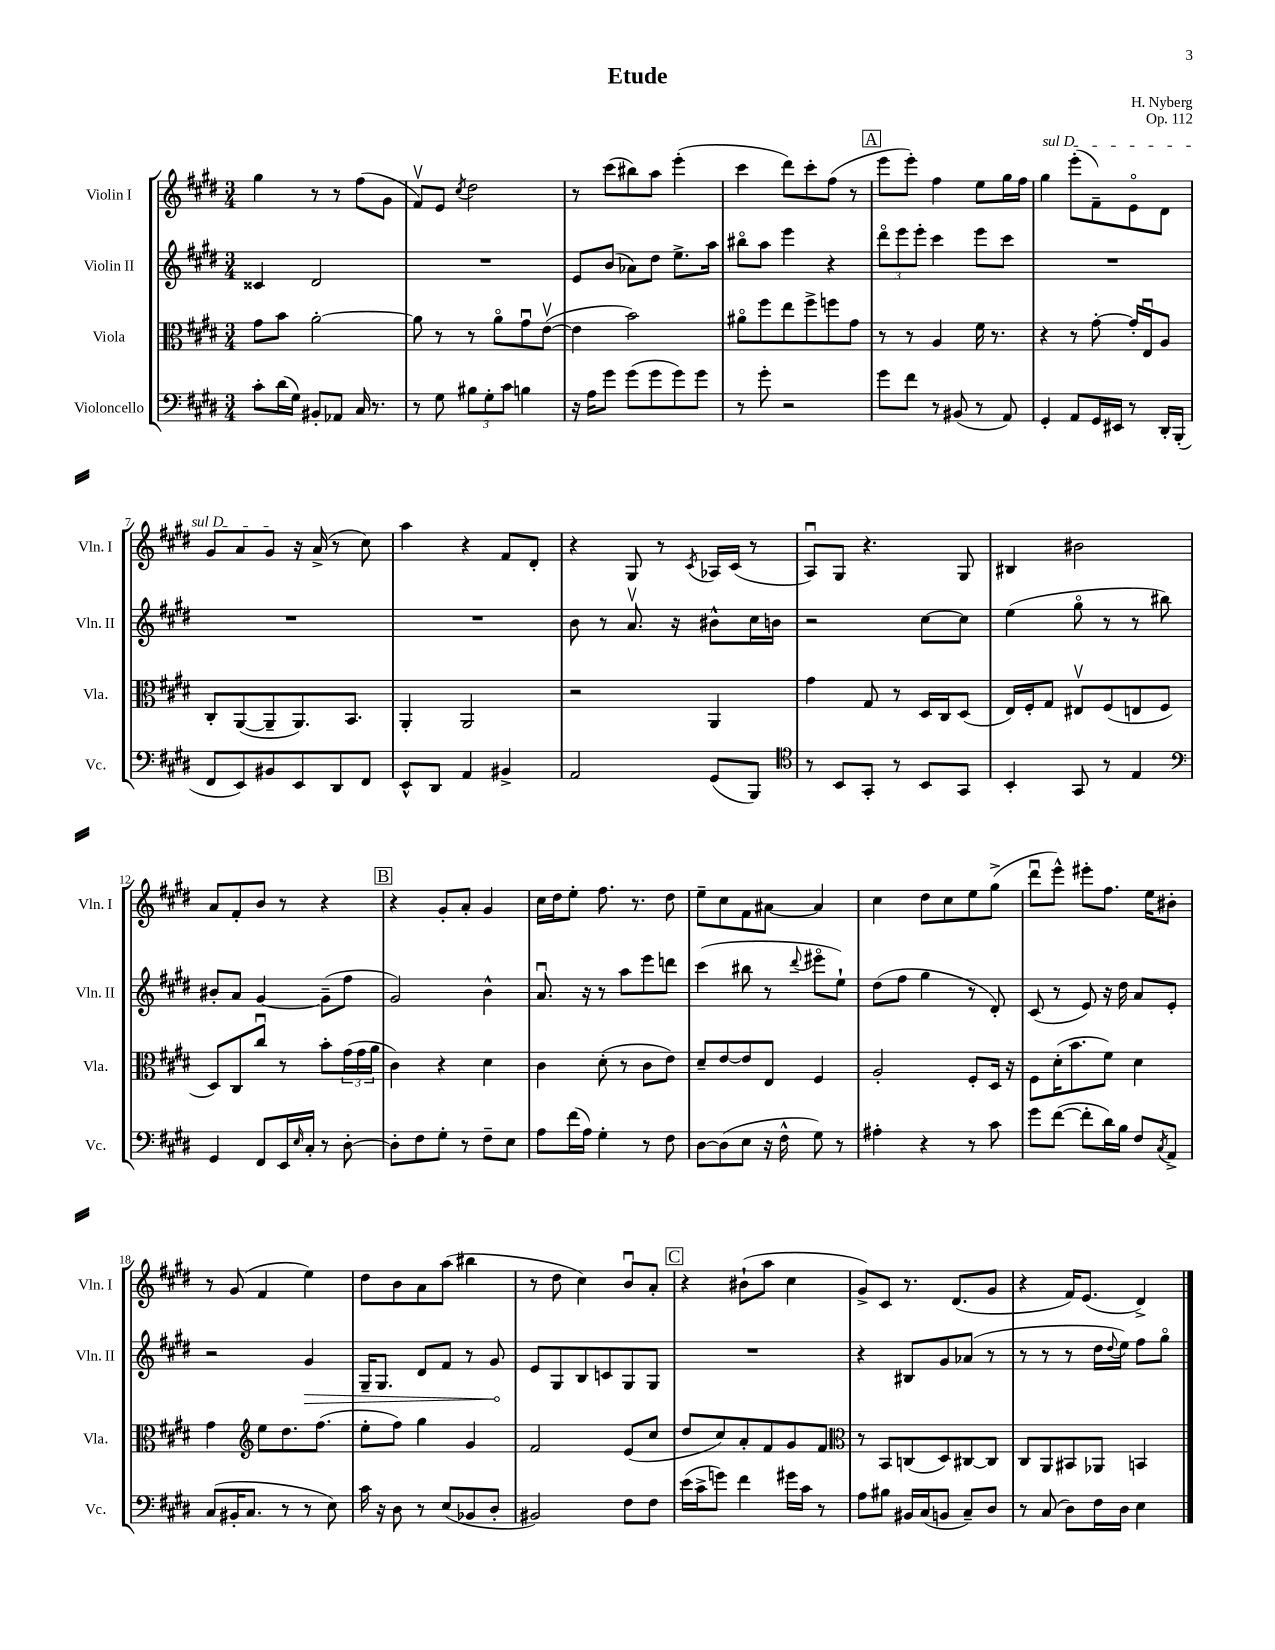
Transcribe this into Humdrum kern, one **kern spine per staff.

**kern	**kern	**kern	**kern
*staff4	*staff3	*staff2	*staff1
*clefF4	*clefC3	*clefG2	*clefG2
*k[f#c#g#d#]	*k[f#c#g#d#]	*k[f#c#g#d#]	*k[f#c#g#d#]
*M3/4	*M3/4	*M3/4	*M3/4
8c#'	8g#	4c##	4gg#
(16d#	8b	.	.
16G#)	.	.	.
8BB#'	[2a'	2d#	8r
8AA-	.	.	8r
16C#	.	.	(8ff#
8.r	.	.	.
.	.	.	8g#
=	=	=	=
8r	8a]	2.r	8f#v)
8G#	8r	.	8e
.	.	.	8qcc#
12B#	8r	.	2dd#
12G#'	.	.	.
.	8ao	.	.
12c#	.	.	.
4B	8g#u	.	.
.	([8ev	.	.
=	=	=	=
16r	4e]	8e	8r
16A	.	.	.
8g#	.	(8b	(8ccc#
(8g#	2b)	8a-)	8bb#)
8g#	.	8dd#	8aa
8g#)	.	8.ee^	(4eee'
8g#	.	.	.
.	.	16aa	.
=	=	=	=
8r	8a#o	8bb#o	4ccc#
8g#'	8ff#	8aa	.
2r	8ee	4eee	8ddd#)
.	8ff#^	.	8ccc#'
.	8ff	4r	(8ff#
.	8g#	.	8r
=	=	=	=
8g#	8r	12ddd#o	8eee
.	.	12eee	.
8f#	8r	.	8eee')
.	.	12eee'	.
8r	4A	4ccc#	4ff#
(8BB#	.	.	.
8r	16f#	8eee	8ee
.	8.r	.	.
8AA)	.	8ccc#	16gg#
.	.	.	16ff#
=	=	=	=
4GG#'	4r	2.r	4gg#
8AA	8r	.	(8eee'
16GG#	[8g#'	.	8f#~)
16EE#	.	.	.
8r	16g#']	.	8eo
.	16Eu	.	.
16DD#'	8A	.	8d#
(16BBB'	.	.	.
=	=	=	=
8FF#	8C#'	2.r	8g#
8EE)	([8AA	.	8a
8BB#	8AA~]	.	8g#
8EE	8.AA)	.	16r
.	.	.	(16a^
8DD#	.	.	8r
.	8.BB	.	.
8FF#	.	.	8cc#)
=	=	=	=
8EE^^	4AA'	2.r	4aa
8DD#	.	.	.
4AA	2AA	.	4r
4BB#^	.	.	8f#
.	.	.	8d#'
=	=	=	=
2AA	2r	8b	4r
.	.	8r	.
.	.	8.av	8G#
.	.	.	8r
.	.	16r	.
.	.	.	8qc#
(8GG#	4AA	8b#^^	16A-
.	.	.	(16c#
8BBB)	.	16cc#	8r
.	.	16b	.
=	=	=	=
*clefC4	*	*	*
8r	4g#	2r	8Au)
8BB	.	.	8G#
8GG#'	8G#	.	4.r
8r	8r	.	.
8BB	16D#	[8cc#	.
.	16C#	.	.
8GG#	(8D#	8cc#]	8G#
=	=	=	=
4BB'	16E)	(4ee	4B#
.	16F#'	.	.
.	8G#	.	.
8GG#	8E#v	8gg#o	2b#
8r	(8F#	8r	.
4E	8E	8r	.
.	8F#	8bb#)	.
=	=	=	=
*clefF4	*	*	*
4GG#	8D#)	8b#'	8a
.	8C#	8a	8f#'
8FF#	8cc#u	[4g#	8b
16EE	8r	.	8r
16qqE	.	.	.
16C#'	.	.	.
8r	8b'	(8g#~]	4r
[8D#'	(24g#	8ff#	.
.	24g#	.	.
.	24a	.	.
=	=	=	=
8D#']	4c#)	2g#)	4r
8F#	.	.	.
8G#'	4r	.	8g#'
8r	.	.	8a'
8F#~	4d#	4b^^	4g#
8E	.	.	.
=	=	=	=
8A	4c#	8.au	16cc#
.	.	.	16dd#
(16f#	.	.	8ee'
16A)	.	16r	.
4G#'	(8d#'	8r	8.ff#
.	8r	8aa	.
.	.	.	8.r
8r	8c#	8eee	.
8F#	8e)	8ddd	8dd#
=	=	=	=
[8D#	8d#~	(4ccc#	8ee~
(8D#]	[8e	.	8cc#
8E	8e]	8bb#	8f#
16r	8E	8r	[8a#
16F#^^	.	.	.
.	.	8qqddd#	.
8G#)	4F#	8eee#o	4a#]
8r	.	8ee`)	.
=	=	=	=
4A#'	2A'	(8dd#	4cc#
.	.	8ff#	.
4r	.	4gg#	8dd#
.	.	.	8cc#
8r	8F#'	8r	8ee
8c#	16D#	8d#')	(8gg#^
.	16r	.	.
=	=	=	=
8g#	8F#	(8c#	8ddd#u
([8f#	(16d#'	8r	8eee^^)
.	8.b	.	.
8f#']	.	8e)	8eee#'
16d#)	8f#)	16r	8.ff#
16B	.	16dd#	.
8F#	4d#	8a	.
.	.	.	16ee
8qC#	.	.	.
8AA^	.	8e'	8b#'
=	=	=	=
(8C#	4g#	2r	8r
16BB#'	.	.	(8g#
8.C#	.	.	.
*	*clefG2	*	*
.	8ee	.	4f#
8r	8.dd#	.	.
8r	.	4g#	4ee)
.	(8.ff#	.	.
8E)	.	.	.
=	=	=	=
16c#	8ee'	16G#~	8dd#
16r	.	8.G#	.
8D#	8ff#)	.	8b
8r	4gg#	8d#	8a
(8E	.	8f#	(8aa
8BB-	4g#	8r	4bb#
8D#'	.	8g#	.
=	=	=	=
2BB#)	2f#	8e	8r
.	.	8G#	8dd#
.	.	8B	4cc#)
.	.	8c	.
8F#	(8e	8G#	8bu
8F#	8cc#	8G#	8a'
=	=	=	=
(16e	8dd#	2.r	4r
16c#^	.	.	.
8g)	8cc#)	.	.
4f#	8a'	.	(8b#`
.	8f#	.	8aa
16g#	8g#	.	4cc#
16c#	.	.	.
8r	8f#	.	.
=	=	=	=
*	*clefC3	*	*
8A	8r	4r	8g#^)
8B#	8BB	.	8c#
16BB#	(8C	8B#	8.r
(16C#	.	.	.
8BB	8D#)	8g#	.
.	.	.	(8.d#
8C#~)	[8C#	(8a-	.
8D#	8C#]	8r	8g#
=	=	=	=
8r	8C#	8r	4r
(8C#	8AA	8r	.
8D#)	8BB#	8r	16f#)
.	.	.	(8.e
16F#	8AA-	16dd#	.
.	.	8qqdd#	.
16D#	.	16ee)	.
4E	4BB	8ff#	4d#^)
.	.	8gg#o	.
==	==	==	==
*-	*-	*-	*-
